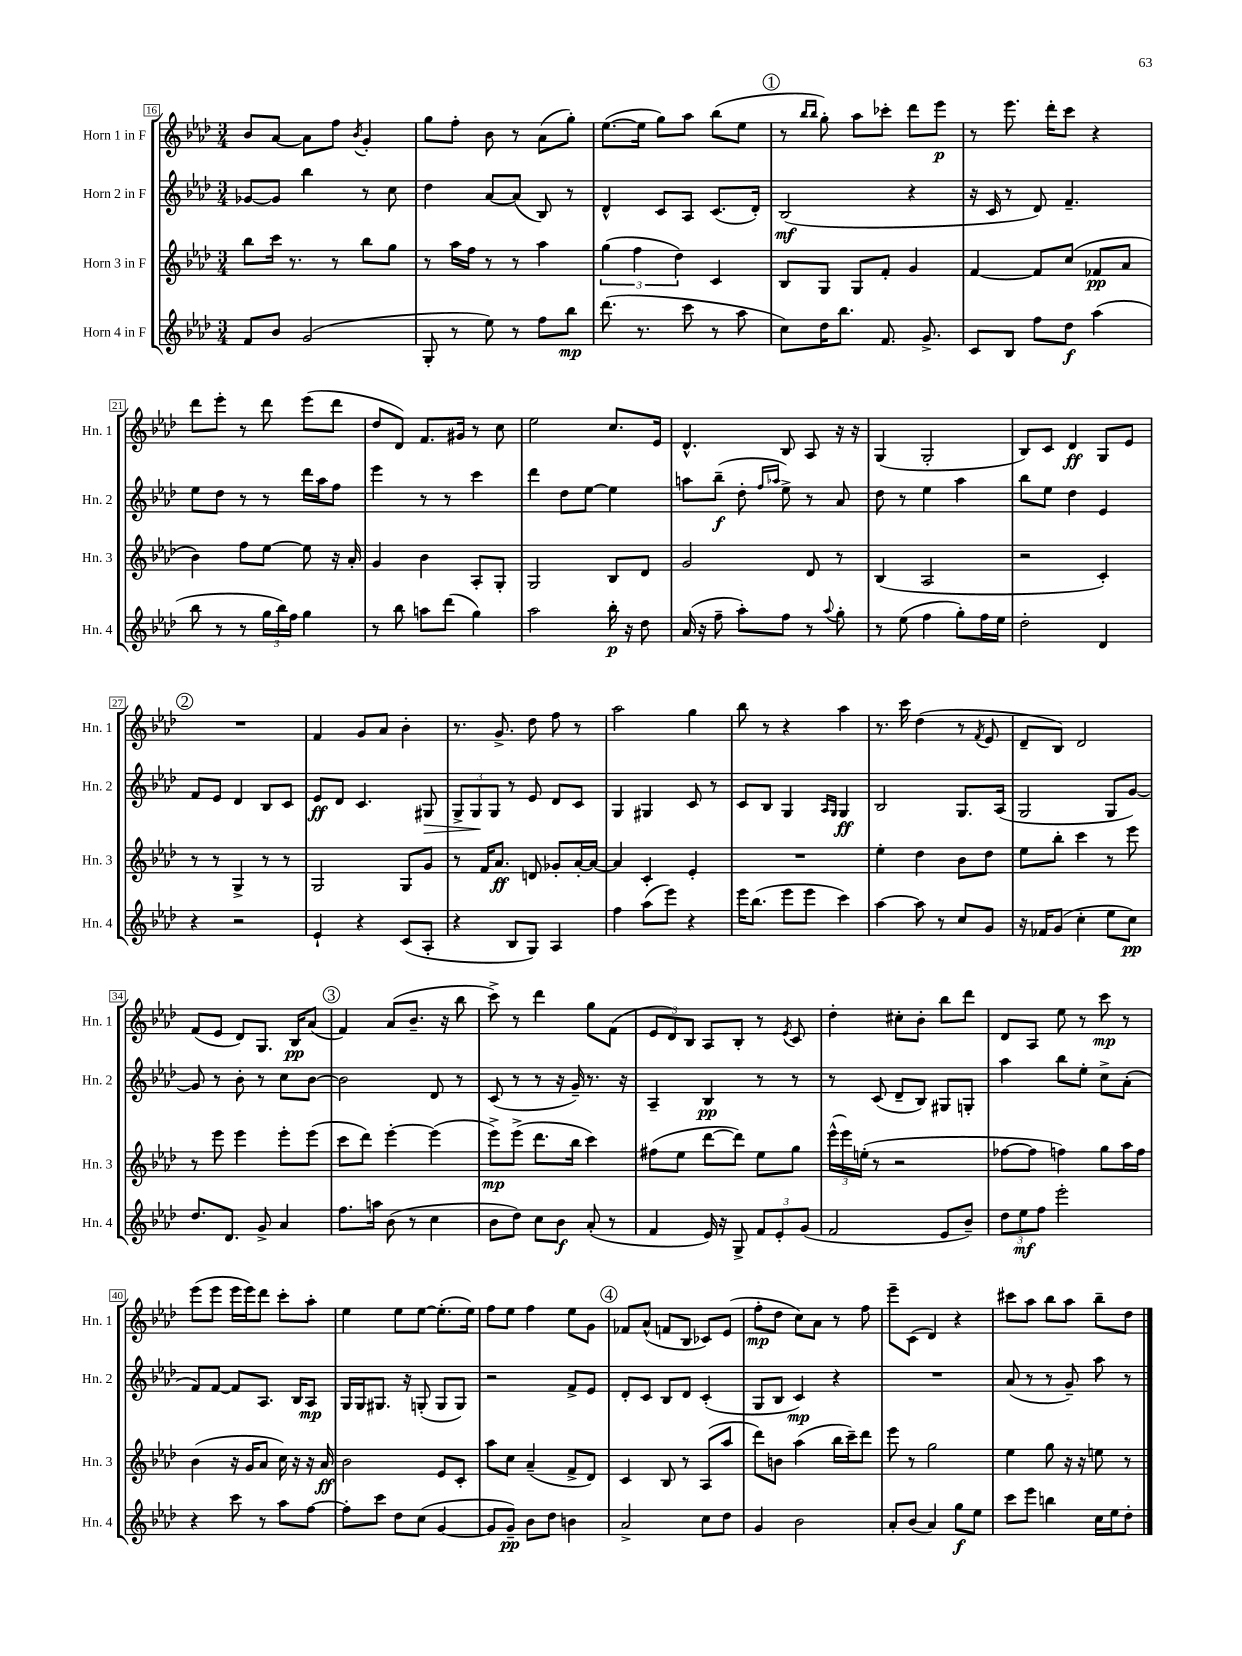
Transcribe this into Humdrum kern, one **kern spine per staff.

**kern	**dynam	**kern	**dynam	**kern	**dynam	**kern	**dynam
*part4	*part4	*part3	*part3	*part2	*part2	*part1	*part1
*staff4	*staff4	*staff3	*staff3	*staff2	*staff2	*staff1	*staff1
*I"Horn 4 in F	*	*I"Horn 3 in F	*	*I"Horn 2 in F	*	*I"Horn 1 in F	*
*I'Hn. 4	*	*I'Hn. 3	*	*I'Hn. 2	*	*I'Hn. 1	*
*clefG2	*	*clefG2	*	*clefG2	*	*clefG2	*
*k[b-e-a-d-]	*	*k[b-e-a-d-]	*	*k[b-e-a-d-]	*	*k[b-e-a-d-]	*
*M3/4	*	*M3/4	*	*M3/4	*	*M3/4	*
=16	=16	=16	=16	=16	=16	=16	=16
8f/L	.	8bb-\L	.	[8g-X/L	.	8b-/L	.
8b-/J	.	16ccc\Jk	.	8g-/J]	.	[8a-/J	.
.	.	8.r	.	.	.	.	.
(2g/	.	.	.	4bb-\	.	8a-\L]	.
.	.	8r	.	.	.	8ff\J	.
.	.	.	.	.	.	8qb-/	.
.	.	8bb-\L	.	8r	.	4g'/	.
.	.	8gg\J	.	8cc\	.	.	.
=17	=17	=17	=17	=17	=17	=17	=17
8G'/	.	8r	.	4dd-\	.	8gg\L	.
8r	.	16aa-\LL	.	.	.	8ff'\J	.
.	.	16ff\JJ	.	.	.	.	.
8ee-\)	.	8r	.	[8a-/L	.	8b-\	.
8r	.	8r	.	(8a-/J]	.	8r	.
8ff\L	.	4aa-\	.	8B-/)	.	(8a-\L	.
8bb-\J	mp	.	.	8r	.	8gg'\J)	.
=18	=18	=18	=18	=18	=18	=18	=18
(8.ddd-\	.	(6gg\	.	4d-^^/	.	([8.ee-\L	.
.	.	6ff\	.	.	.	.	.
8.r	.	.	.	.	.	16ee-\Jk]	.
.	.	.	.	8c/L	.	8gg\L)	.
.	.	6dd-\)	.	.	.	.	.
8ccc\	.	.	.	8A-/J	.	8aa-\J	.
8r	.	4c/	.	(8.c/L	.	(8bb-\L	.
8aa-\	.	.	.	.	.	8ee-\J	.
.	.	.	.	16d-'/Jk)	.	.	.
!!LO:REH:place=s1:t=1
=19	=19	=19	=19	=19	=19	=19	=19
8cc\L)	.	8B-/L	.	(2B-/	mf	8r	.
.	.	.	.	.	.	16qqbb-/LL	.
.	.	.	.	.	.	16qqbb-/JJ	.
16dd-\K	.	8G/J	.	.	.	8gg'\)	.
8.bb-\J	.	.	.	.	.	.	.
.	.	8G/L	.	.	.	8aa-\L	.
8.f/	.	8f'/J	.	.	.	8ccc-X'\J	.
.	.	4g/	.	4r	.	8ddd-\L	.
8.g^/	.	.	.	.	.	.	.
.	.	.	.	.	.	8eee-\J	p
=20	=20	=20	=20	=20	=20	=20	=20
8c/L	.	[4f/	.	16r	.	8r	.
.	.	.	.	16c/	.	.	.
8B-/J	.	.	.	8r	.	8.eee-\	.
8ff\L	.	8f/L]	.	8d-/)	.	.	.
.	.	.	.	.	.	16ddd-'\KL	.
8dd-\J	f	(8cc/J	.	4.f~/	.	8ccc\J	.
(4aa-\	.	8f-X/L	pp	.	.	4r	.
.	.	8a-/J	.	.	.	.	.
!!LO:LB:g=z
=21	=21	=21	=21	=21	=21	=21	=21
8bb-\	.	4b-\)	.	8ee-\L	.	8ddd-\L	.
8r	.	.	.	8dd-\J	.	8eee-'\J	.
8r	.	8ff\L	.	8r	.	8r	.
24gg\LL	.	[8ee-\J	.	8r	.	8ddd-\	.
24bb-\)	.	.	.	.	.	.	.
24ff\JJ	.	.	.	.	.	.	.
4gg\	.	8ee-\]	.	16ddd-\LL	.	(8eee-\L	.
.	.	.	.	16aa-\J	.	.	.
.	.	16r	.	8ff\J	.	8ddd-\J	.
.	.	16a-'/	.	.	.	.	.
=22	=22	=22	=22	=22	=22	=22	=22
8r	.	4g/	.	4eee-\	.	8dd-/L	.
8bb-\	.	.	.	.	.	8d-/J)	.
8aan\L	.	4b-\	.	8r	.	8.f/L	.
(8ddd-\J	.	.	.	8r	.	.	.
.	.	.	.	.	.	16g#X/Jk	.
4gg\)	.	8A-'/L	.	4ccc\	.	8r	.
.	.	8G'/J	.	.	.	8cc\	.
=23	=23	=23	=23	=23	=23	=23	=23
2aa-\	.	2G/	.	4ddd-\	.	2ee-\	.
.	.	.	.	8dd-\L	.	.	.
.	.	.	.	[8ee-\J	.	.	.
16bb-'\	p	8B-/L	.	4ee-\]	.	8.cc/L	.
16r	.	.	.	.	.	.	.
8dd-\	.	8d-/J	.	.	.	.	.
.	.	.	.	.	.	16e-/Jk	.
=24	=24	=24	=24	=24	=24	=24	=24
(16a-/	.	2g/	.	8aan\L	.	4.d-^^/	.
16r	.	.	.	.	.	.	.
8ff~\	.	.	.	(8bb-~\J	f	.	.
8aa-'\L)	.	.	.	8dd-'\	.	.	.
.	.	.	.	16qqff/LL	.	.	.
.	.	.	.	16qqaa-X/JJ	.	.	.
8ff\J	.	.	.	8ee-^\)	.	8B-/	.
8r	.	8d-/	.	8r	.	8A-/	.
8qqaa-/	.	.	.	.	.	.	.
8gg'\	.	8r	.	8a-/	.	16r	.
.	.	.	.	.	.	16r	.
=25	=25	=25	=25	=25	=25	=25	=25
8r	.	(4B-/	.	8dd-\	.	(4G/	.
(8ee-\	.	.	.	8r	.	.	.
4ff\	.	2A-/	.	4ee-\	.	2G'/	.
8gg'\L)	.	.	.	4aa-\	.	.	.
16ff\L	.	.	.	.	.	.	.
16ee-\JJ	.	.	.	.	.	.	.
=26	=26	=26	=26	=26	=26	=26	=26
2dd-'\	.	2r	.	8bb-\L	.	8B-/L)	.
.	.	.	.	8ee-\J	.	8c/J	.
.	.	.	.	4dd-\	.	4d-/	ff
4d-/	.	4c'/)	.	4e-/	.	8G/L	.
.	.	.	.	.	.	8e-/J	.
!!LO:LB:g=z
!!LO:REH:place=s1:t=2
=27	=27	=27	=27	=27	=27	=27	=27
4r	.	8r	.	8f/L	.	2.r	.
.	.	8r	.	8e-/J	.	.	.
2r	.	4G^/	.	4d-/	.	.	.
.	.	8r	.	8B-/L	.	.	.
.	.	8r	.	8c/J	.	.	.
=28	=28	=28	=28	=28	=28	=28	=28
4e-`/	.	2G/	.	8e-/L	ff	4f/	.
.	.	.	.	8d-/J	.	.	.
4r	.	.	.	4.c/	.	8g/L	.
.	.	.	.	.	.	8a-/J	.
(8c/L	.	8G/L	.	.	.	4b-'\	.
!	!	!	!	!	!LO:HP:b	!	!
8A-'/J	.	8g/J	.	8G#X/	>	.	.
=29	=29	=29	=29	=29	=29	=29	=29
4r	.	8r	.	12G^/L	.	8.r	.
.	.	.	.	12G/	.	.	.
.	.	16f/KL	.	.	.	.	.
.	.	.	.	12G/J	]	.	.
.	.	8.a-/J	ff	.	.	8.g^/	.
8B-/L	.	.	.	8r	.	.	.
8G/J)	.	8dn/	.	8e-/	.	8dd-\	.
4A-/	.	8g-X'/L	.	8d-/L	.	8ff\	.
.	.	[16a-'/L	.	8c/J	.	8r	.
.	.	16a-/JJ_	.	.	.	.	.
=30	=30	=30	=30	=30	=30	=30	=30
4ff\	.	4a-/]	.	4G/	.	2aa-\	.
(8aa-\L	.	4c'/	.	4G#X/	.	.	.
8eee-\J)	.	.	.	.	.	.	.
4r	.	4e-'/	.	8c/	.	4gg\	.
.	.	.	.	8r	.	.	.
=31	=31	=31	=31	=31	=31	=31	=31
16eee-\KL	.	2.r	.	8c/L	.	8bb-\	.
(8.bb-\J	.	.	.	.	.	.	.
.	.	.	.	8B-/J	.	8r	.
8eee-\L	.	.	.	4G/	.	4r	.
8eee-\J	.	.	.	.	.	.	.
.	.	.	.	16qqA-/LL	.	.	.
.	.	.	.	16qqG/JJ	.	.	.
4ccc\)	.	.	.	4G/	ff	4aa-\	.
=32	=32	=32	=32	=32	=32	=32	=32
[4aa-\	.	4ee-'\	.	2B-/	.	8.r	.
.	.	.	.	.	.	16ccc\	.
8aa-\]	.	4dd-\	.	.	.	(4dd-\	.
8r	.	.	.	.	.	.	.
8cc/L	.	8b-\L	.	8.G/L	.	8r	.
.	.	.	.	.	.	8qf/	.
8g/J	.	8dd-\J	.	.	.	8e-/	.
.	.	.	.	(16A-/Jk	.	.	.
=33	=33	=33	=33	=33	=33	=33	=33
16r	.	8ee-\L	.	2G/	.	8d-~/L	.
16f-X/KL	.	.	.	.	.	.	.
(8g/J	.	8bb-'\J	.	.	.	8B-/J)	.
4cc'\	.	4ccc\	.	.	.	2d-/	.
8ee-\L	.	8r	.	8G/L	.	.	.
8cc\J)	pp	8eee-\	.	[8g/J)	.	.	.
!!LO:LB:g=z
=34	=34	=34	=34	=34	=34	=34	=34
8.dd-/L	.	8r	.	8g/]	.	(8f/L	.
.	.	8eee-\	.	8r	.	8e-/J	.
8.d-/J	.	.	.	.	.	.	.
.	.	4eee-\	.	8b-'\	.	8d-/L)	.
8g^/	.	.	.	8r	.	8.G/J	.
4a-/	.	8eee-'\L	.	8cc\L	.	.	.
.	.	.	.	.	.	16B-/KL	pp
.	.	(8eee-\J	.	[8b-\J	.	(8a-/J	.
!!LO:REH:place=s1:t=3
=35	=35	=35	=35	=35	=35	=35	=35
8.ff\L	.	8ccc\L	.	2b-\]	.	4f/)	.
.	.	8ddd-\J)	.	.	.	.	.
16aan\Jk	.	.	.	.	.	.	.
(8b-\	.	[4eee-'\	.	.	.	(8a-/L	.
8r	.	.	.	.	.	8.b-~/J	.
4cc\	.	(4eee-\]	.	8d-/	.	.	.
.	.	.	.	.	.	16r	.
.	.	.	.	8r	.	8bb-\	.
=36	=36	=36	=36	=36	=36	=36	=36
8b-\L	.	8eee-^\L)	mp	(8c/	.	8ccc^\)	.
8dd-\J)	.	(8eee-^\J	.	8r	.	8r	.
8cc\L	.	8.ddd-\L	.	8r	.	4ddd-\	.
8b-\J	f	.	.	16r	.	.	.
.	.	16bb-\Jk	.	16g~/)	.	.	.
(8a-'/	.	4ccc\)	.	8.r	.	8gg\L	.
8r	.	.	.	.	.	(8f\J	.
.	.	.	.	16r	.	.	.
=37	=37	=37	=37	=37	=37	=37	=37
4f/	.	(8ff#X\L	.	4A-~/	.	12e-/L	.
.	.	.	.	.	.	12d-/)	.
.	.	8ee-\J	.	.	.	.	.
.	.	.	.	.	.	12B-/J	.
16e-/)	.	[8ddd-\L	.	4B-/	pp	8A-/L	.
16r	.	.	.	.	.	.	.
8G^/	.	8ddd-\J])	.	.	.	8B-'/J	.
12f/L	.	8ee-\L	.	8r	.	8r	.
12e-'/	.	.	.	.	.	.	.
.	.	.	.	.	.	8qe-/	.
.	.	8gg\J	.	8r	.	8c/	.
(12g/J	.	.	.	.	.	.	.
=38	=38	=38	=38	=38	=38	=38	=38
2f/	.	(24eee-^^\LL	.	8r	.	4dd-'\	.
.	.	24eee-\)	.	.	.	.	.
.	.	(24een'\JJ	.	.	.	.	.
.	.	8r	.	(8c/	.	.	.
.	.	2r	.	8d-~/L	.	8cc#X'\L	.
.	.	.	.	8B-/J)	.	8b-'\J	.
8e-/L	.	.	.	8G#X/L	.	8bb-\L	.
8b-~/J)	.	.	.	8Gn'/J	.	8ddd-\J	.
=39	=39	=39	=39	=39	=39	=39	=39
12dd-\L	.	[8ff-X\L	.	4aa-\	.	8d-/L	.
12ee-\	mf	.	.	.	.	.	.
.	.	8ff-\J]	.	.	.	8A-/J	.
12ff\J	.	.	.	.	.	.	.
2eee-'\	.	4ffn\)	.	8bb-\L	.	8ee-\	.
.	.	.	.	8ee-'\J	.	8r	.
.	.	8gg\L	.	8cc^\L	.	8ccc\	mp
.	.	16aa-\L	.	(8a-'\J	.	8r	.
.	.	16ff\JJ	.	.	.	.	.
!!LO:LB:g=z
=40	=40	=40	=40	=40	=40	=40	=40
4r	.	(4b-\	.	8f/L)	.	(8eee-\L	.
.	.	.	.	[8f/J	.	8eee-\J	.
8ccc\	.	16r	.	8f/L]	.	16eee-\LL	.
.	.	16g/KL	.	.	.	16eee-\J)	.
8r	.	8a-/J	.	8.A-/J	.	8ddd-\J	.
8aa-\L	.	16cc\)	.	.	.	8ccc'\L	.
.	.	16r	.	16B-/KL	.	.	.
[8ff\J	.	16r	.	8A-/J	mp	8aa-'\J	.
.	.	16a-/	ff	.	.	.	.
=41	=41	=41	=41	=41	=41	=41	=41
8ff'\L]	.	2b-\	.	16G/LL	.	4ee-\	.
.	.	.	.	16G/J	.	.	.
8ccc\J	.	.	.	8.G#X/J	.	.	.
8dd-\L	.	.	.	.	.	8ee-\L	.
.	.	.	.	16r	.	.	.
(8cc\J	.	.	.	(8Gn'/	.	[8ee-\J	.
[4g/	.	8e-/L	.	8G/L	.	(8.ee-'\L]	.
.	.	8c'/J	.	8G/J)	.	.	.
.	.	.	.	.	.	16ee-\Jk)	.
=42	=42	=42	=42	=42	=42	=42	=42
8g/L]	.	8aa-\L	.	2r	.	8ff\L	.
8g~/J)	pp	8cc\J	.	.	.	8ee-\J	.
8b-\L	.	(4a-~/	.	.	.	4ff\	.
8dd-\J	.	.	.	.	.	.	.
4bn\	.	8f^/L	.	8f^/L	.	8ee-\L	.
.	.	8d-/J)	.	8e-/J	.	8g\J	.
!!LO:REH:place=s1:t=4
=43	=43	=43	=43	=43	=43	=43	=43
2a-^/	.	4c/	.	8d-'/L	.	8f-X/L	.
.	.	.	.	8c/J	.	(8a-^^/J	.
.	.	8B-/	.	8B-/L	.	8fn/L	.
.	.	8r	.	8d-/J	.	8B-/J	.
8cc\L	.	(8A-/L	.	(4c'/	.	8c-X/L)	.
8dd-\J	.	8aa-/J	.	.	.	(8e-/J	.
=44	=44	=44	=44	=44	=44	=44	=44
4g/	.	8ddd-\L)	.	8G/L	.	8ff'\L	mp
.	.	8bn\J	.	8B-/J	.	8dd-\J	.
2b-\	.	(4aa-\	.	4c/)	mp	8cc\L)	.
.	.	.	.	.	.	8a-\J	.
.	.	16bb-\LL	.	4r	.	8r	.
.	.	16ccc~\J)	.	.	.	.	.
.	.	8ddd-\J	.	.	.	8ff\	.
=45	=45	=45	=45	=45	=45	=45	=45
8a-'/L	.	8eee-\	.	2.r	.	8eee-~\L	.
(8b-/J	.	8r	.	.	.	(8c\J	.
4a-/)	.	2gg\	.	.	.	4d-/)	.
8gg\L	f	.	.	.	.	4r	.
8ee-\J	.	.	.	.	.	.	.
=46	=46	=46	=46	=46	=46	=46	=46
8ccc\L	.	4ee-\	.	(8a-/	.	8ccc#X\L	.
8eee-\J	.	.	.	8r	.	8aa-\J	.
4bbn\	.	8gg\	.	8r	.	8bb-\L	.
.	.	16r	.	8g~/)	.	8aa-\J	.
.	.	16r	.	.	.	.	.
16cc\LL	.	8een\	.	8aa-\	.	8bb-~\L	.
16ee-\J	.	.	.	.	.	.	.
8dd-'\J	.	8r	.	8r	.	8dd-\J	.
==	==	==	==	==	==	==	==
*-	*-	*-	*-	*-	*-	*-	*-
